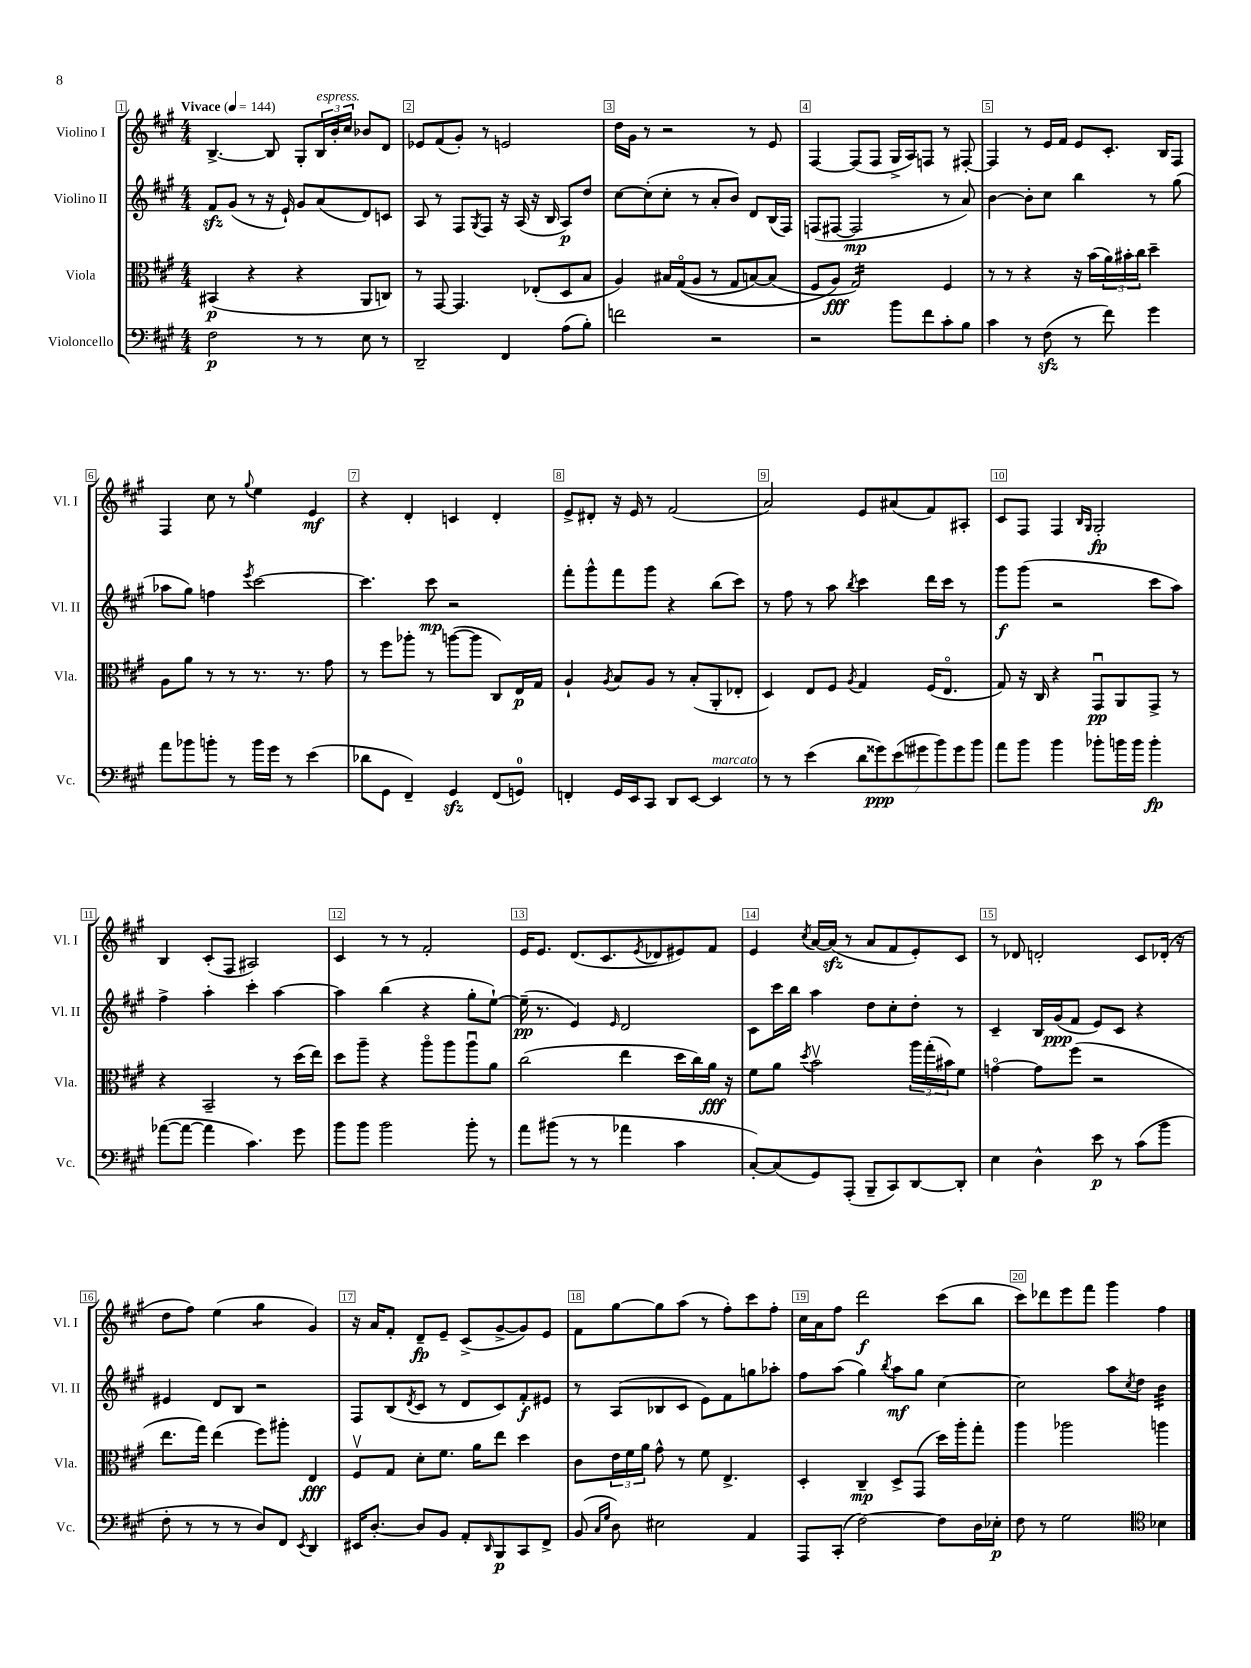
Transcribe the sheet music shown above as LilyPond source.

<<
\new StaffGroup <<
\new Staff = "s0" \with { instrumentName = "Violino I" shortInstrumentName = "Vl. I" } {
    \clef treble \key a \major \numericTimeSignature \time 4/4 \tempo "Vivace" 4 = 144
    b4.~-> b8 gis8-. \tuplet 3/2 { b16^\markup { \italic "espress." } b'16-. cis''16 } bes'8 d'8 |
    ees'8 fis'8( gis'8-.) r8 e'2 |
    d''16 gis'16 r8 r2 r8 e'8 |
    fis4~ fis8( fis8 gis16-> a16) f8 r8 fis8~-. |
    fis4 r8 e'16 fis'16 e'8 cis'8.-. b16 fis8 |
    fis4 cis''8 r8 \appoggiatura { gis''8 } e''4 e'4\mf |
    r4 d'4-. c'4 d'4-. |
    e'8-> dis'8-. r16 e'16 r8 fis'2( |
    a'2) e'8 ais'8( fis'8) ais8-. |
    cis'8 fis8 fis4 \grace { b16 gis16 } gis2-.\fp |
    b4 cis'8-.( fis8 ais2) |
    cis'4 r8 r8 fis'2-. |
    e'16 e'8. d'8.( cis'8. \acciaccatura { e'8 } des'8 eis'8) fis'8 |
    e'4 \acciaccatura { cis''8 } a'16~ a'16\sfz( r8 a'8 fis'8 e'8-.) cis'8 |
    r8 des'8 d'2-. cis'8 des'16-.( r16 |
    d''8 fis''8) e''4( gis''4:8 gis'4) |
    r16 a'16 fis'8-. d'8--\fp e'8-- cis'8->( gis'8~-> gis'8) e'8 |
    fis'8 gis''8~ gis''8 a''8( r8 fis''8-.) cis'''8 fis''8-. |
    cis''16 a'16 fis''8 d'''2\f cis'''8( b''8 |
    cis'''8) des'''8 e'''8 fis'''8 gis'''4 fis''4 \bar "|." |
}
\new Staff = "s1" \with { instrumentName = "Violino II" shortInstrumentName = "Vl. II" } {
    \clef treble \key a \major \numericTimeSignature \time 4/4
    fis'8\sfz gis'8( r8 r16 e'16-!) gis'8 a'8( d'8) c'8 |
    a8 r8 fis8 \acciaccatura { gis8 } fis8 r16 a16( r16 b16 a8\p) d''8 |
    cis''8~ cis''8-.( cis''8-. r8 a'8-. b'8) d'8 b16( fis16) |
    f8( fis8~ fis2\mp r8 a'8) |
    b'4~ b'8-. cis''8 b''4 r8 gis''8( |
    aes''8 gis''8) f''4 \acciaccatura { e'''8 } cis'''2~ |
    cis'''4. cis'''8\mp r2 |
    fis'''8-. gis'''8-^ fis'''8 gis'''8 r4 b''8( cis'''8) |
    r8 fis''8 r8 a''8 \acciaccatura { b''8 } cis'''4 d'''16 cis'''16 r8 |
    gis'''8\f gis'''8( r2 cis'''8 a''8) |
    fis''4-> a''4-. cis'''4-. a''4~ |
    a''4 b''4( r4 gis''8-. e''8~-!) |
    e''16--\pp( r8. e'4) \grace { e'16 } d'2 |
    cis'8 cis'''16 b''16 a''4 d''8 cis''8-. d''8-. r8 |
    cis'4-- b16 gis'16\ppp( fis'8 e'8) cis'8 r4 |
    eis'4 d'8 b8 r2 |
    fis8 b8( \acciaccatura { d'8 } cis'8 r8 d'8 cis'8) fis'8-.\f eis'8 |
    r8 a8( bes8 cis'8 e'8) fis'8 g''8 aes''8-. |
    fis''8 a''8( gis''4) \acciaccatura { b''8 } a''8\mf gis''8 cis''4~ |
    cis''2 a''8 \acciaccatura { cis''8 } d''8 b'4:32 \bar "|." |
}
\new Staff = "s2" \with { instrumentName = "Viola" shortInstrumentName = "Vla." } {
    \clef alto \key a \major \numericTimeSignature \time 4/4
    bis,4\p( r4 r4 a,8 c8) |
    r8 gis,8~ gis,4. ees8-.( d8 b8 |
    a4) bis16 gis16\flageolet(\( a8 r8 gis8 b8~) b8( |
    fis8 a8\fff\) gis2:16) fis4 |
    r8 r8 r4 r16 b'16( \tuplet 3/2 { a'16) bis'16-. cis''16 } d''4-- |
    a8 a'8 r8 r8 r8. r8. gis'8 |
    r8 fis''8 aes''8-. r8 a''8~( a''8 cis8) e16\p gis16 |
    a4-! \acciaccatura { a8 } b8 a8 r8 b8-.( a,8-. ees8-. |
    d4) e8 fis8 \acciaccatura { a8 } gis4 fis16( e8.\flageolet |
    gis8) r16 cis16 r4 gis,8\downbow\pp a,8 gis,8-> r8 |
    r4 b,2-- r8 d''16( e''16) |
    d''8 a''8-- r4 a''8\flageolet a''8 a''8\downbow a'8 |
    cis''2( e''4 d''16 cis''16) a'16\fff r16 |
    fis'8 a'8 \acciaccatura { d''8 } b'2\upbow \tuplet 3/2 { a''16 gis''16-.( bis'16) } fis'8 |
    g'4~\flageolet g'8 fis''8( r2 |
    e''8. gis''16) e''4( fis''8) ais''8-. e4\fff |
    fis8\upbow gis8 d'8-. fis'8. a'16 e''8 d''4 |
    cis'8 \tuplet 3/2 { e'16 fis'16 a'16 } gis'8-^ r8 fis'8 e4.-> |
    d4-. cis4--\mp d8-> gis,8( d''16) a''16-. gis''8-. |
    a''4 aes''2 a''4 \bar "|." |
}
\new Staff = "s3" \with { instrumentName = "Violoncello" shortInstrumentName = "Vc." } {
    \clef bass \key a \major \numericTimeSignature \time 4/4
    fis2\p r8 r8 e8 r8 |
    d,2-- fis,4 a8( b8-.) |
    f'2 r2 |
    r2 b'8 fis'8 cis'8-. b8 |
    cis'4 r8 fis8\sfz( r8 fis'8) gis'4 |
    a'8 bes'8 b'8-. r8 b'16 gis'16 r8 e'4( |
    des'8 gis,8 fis,4--) gis,4\sfz fis,8( g,8-0) |
    f,4-. gis,16 e,16 cis,8 d,8 e,8~ e,4^\markup { \italic "marcato" } |
    r8 r8 e'4( \tuplet 7/4 { d'8 gisis'8\ppp) e'8( gis'8 b'8) gis'8 b'8 } |
    a'8 b'8 b'4 bes'8-. b'16 b'16 b'4-.\fp |
    aes'8~( aes'8~ aes'4 cis'4.) gis'8 |
    b'8 b'8 b'2 b'8-. r8 |
    a'8 bis'8( r8 r8 aes'4 cis'4 |
    cis8~-.) cis8( gis,8) a,,8-.( b,,8-- cis,8) d,8~ d,8-. |
    e4 d4-^ e'8\p r8 cis'8( b'8 |
    fis8-. r8 r8 r8 d8) fis,8 \acciaccatura { e,8 } d,4 |
    eis,16 d8.~-. d8 b,8 a,8-. \grace { d,16 } b,,8\p cis,8 fis,8-> |
    b,8( \grace { cis16 gis16 } d8) eis2 a,4 |
    a,,8 cis,8-.( fis2~) fis8 d16 ees16-.\p |
    fis8 r8 gis2 \clef tenor bes4 \bar "|." |
}
>>
>>
\layout { \context { \Score \override BarNumber.break-visibility = ##(#f #t #t) barNumberVisibility = #all-bar-numbers-visible \override BarNumber.stencil = #(make-stencil-boxer 0.1 0.3 ly:text-interface::print) } }
